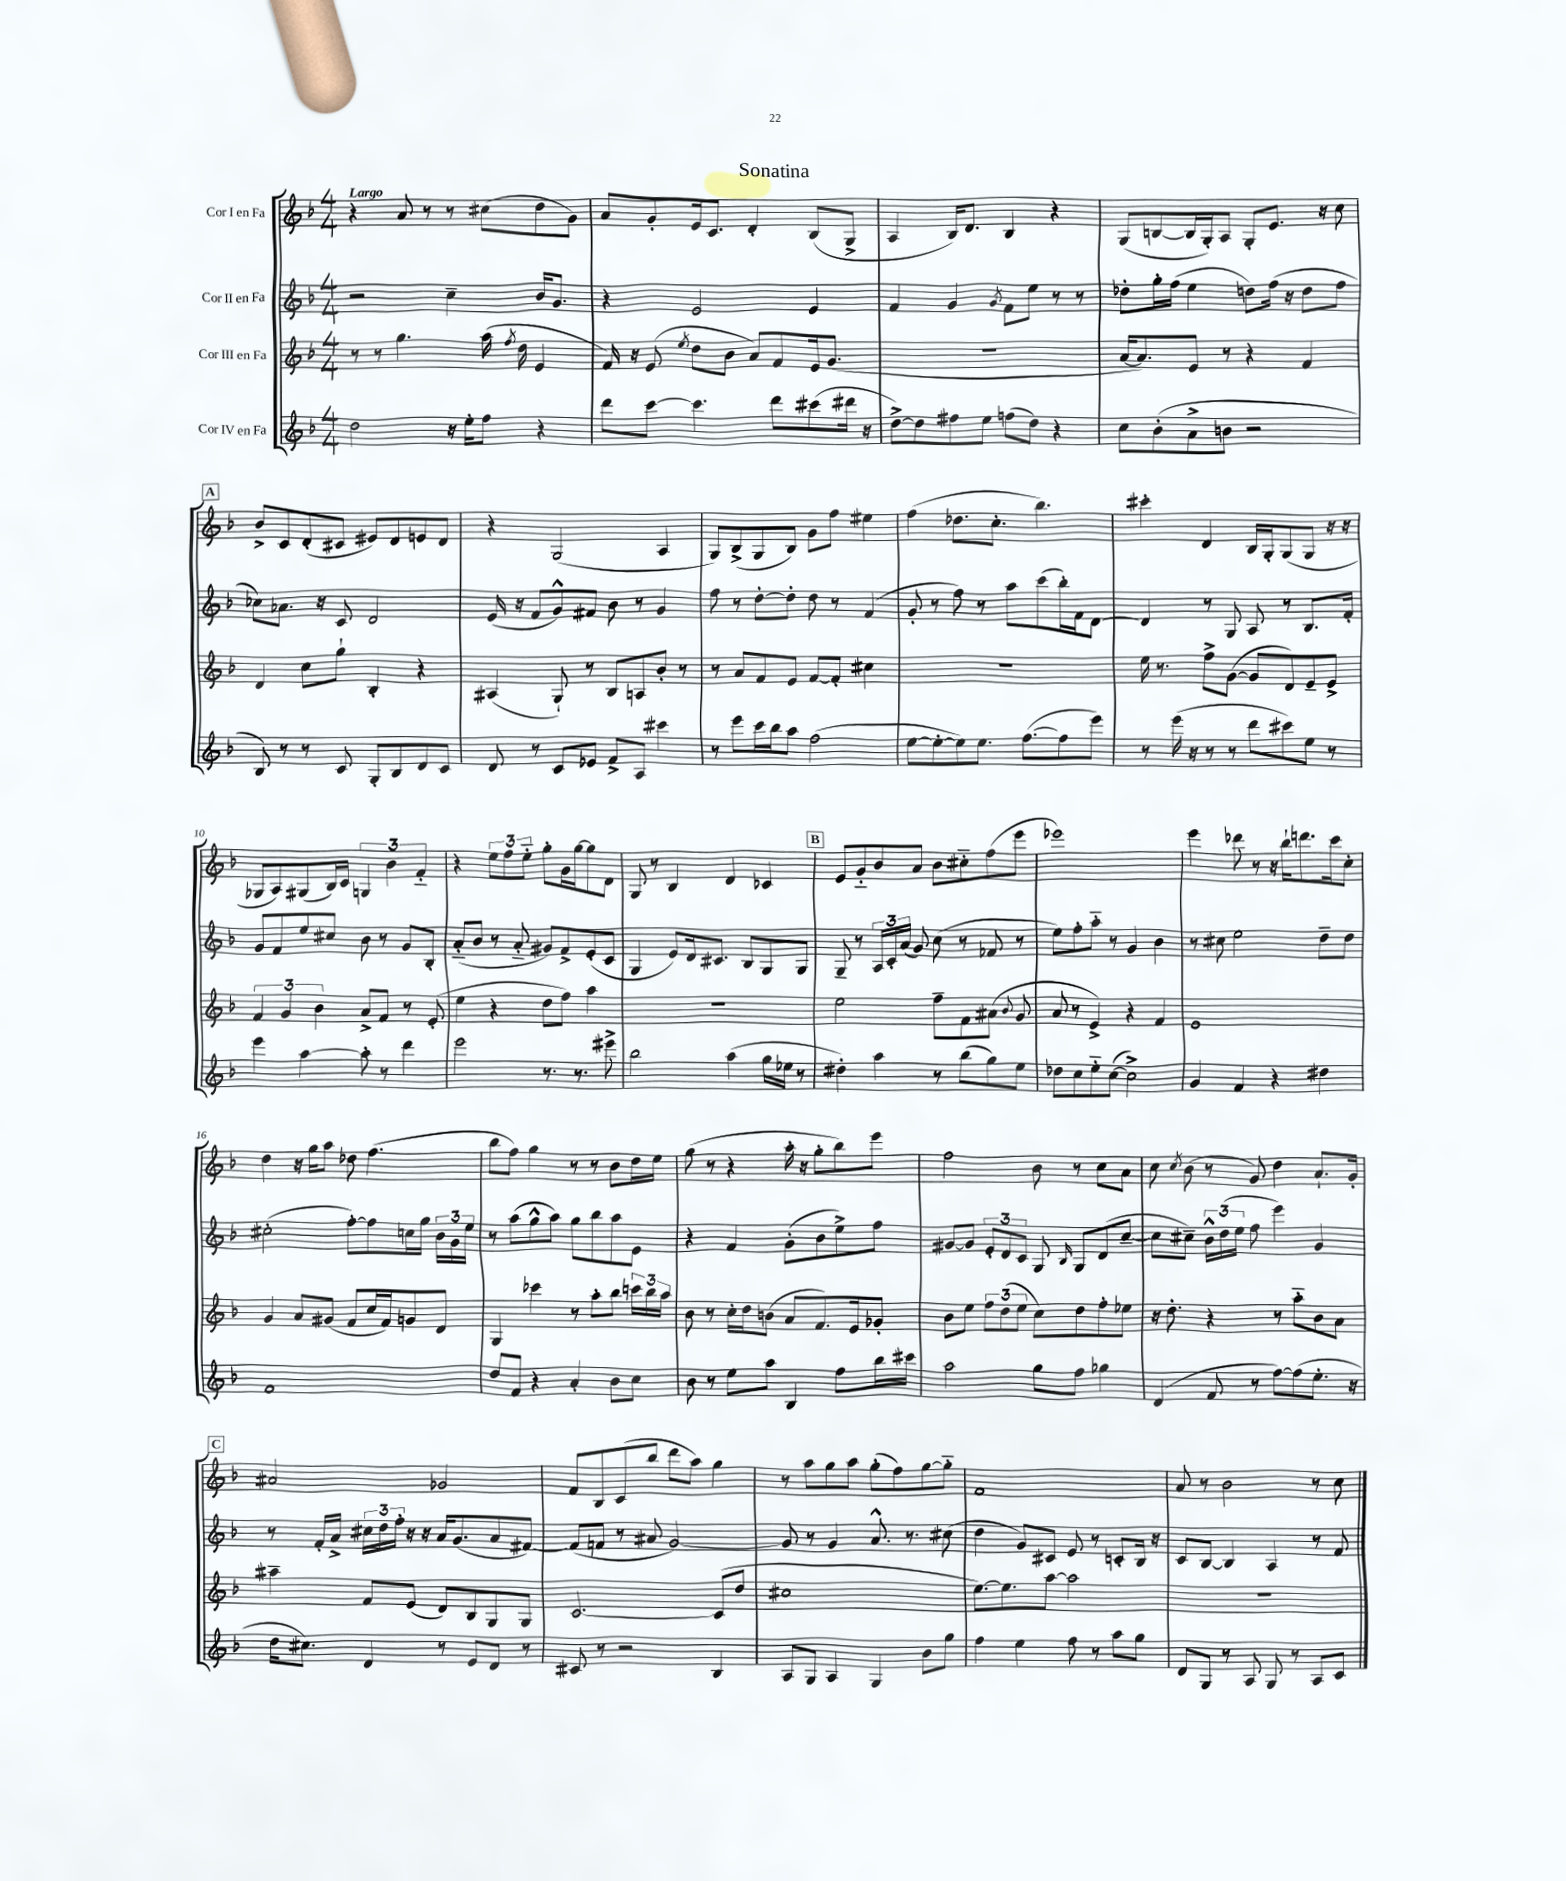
\header { title = "Sonatina" }
<<
\new StaffGroup <<
\new Staff = "s0" \with { instrumentName = "Cor I en Fa" } {
    \clef treble \key f \major \numericTimeSignature \time 4/4 \tempo "Largo"
    \autoBeamOff r4 a'8 r8 r8 cis''8[( d''8 g'8]) |
    a'8[ g'8-. e'16 c'8.] d'4-. bes8[( g8]-> |
    a4 bes16[) d'8.] bes4 r4 |
    g8[( b8~ b16 g16-.) a8] g8[-. e'8.] r16 c''8 |
    \mark \markup { \box "A" } bes'8[-> c'8 d'8-.( cis'8] eis'8[) d'8 e'8 d'8] |
    r4 g2( a4 |
    g8[) bes8->( g8 bes8]) g'8[ f''8] eis''4 |
    f''4( des''8.[ c''8.]-. bes''4.) |
    cis'''4-. d'4 bes16[ g16-. g8( g8] r16 r16 |
    ges8[ a8) gis8( bes16) c'16] \tuplet 3/2 { g4 bes'4 f'4-_ } |
    r4 \tuplet 3/2 { e''8[ f''8 e''8]-_ } g''8[-. g'16 g''16~ g''8 d'8] |
    g8 r8 bes4 d'4 ces'4 |
    \mark \markup { \box "B" } e'8[ g'8-_ bes'8 a'8] bes'8[ cis''8-_ f''8( e'''8] |
    ees'''1) |
    e'''4 des'''8 r8 r16 bes''16[-! d'''8. c'''16 c''8]-. |
    d''4 r16 g''16[ a''8] des''8 f''4.( |
    bes''8[ f''8]) g''4 r8 r8 bes'8[ d''16 e''16] |
    g''8( r8 r4 a''16-. r16 g''8[-. bes''8) e'''8] |
    f''2 bes'8 r8 c''8[ a'8] |
    c''8 \acciaccatura { c''8 } bes'8( r8 g'8) d''4 a'8.[-! g'16]-. |
    \mark \markup { \box "C" } ais'2 ges'2 |
    f'8[ bes8 c'8( bes''8] d'''8[ a''8]) g''4 |
    r8 a''8[ g''8 a''8] g''8[-.( f''8) g''8~ g''8]-_ |
    f'1 |
    a'8 r8 bes'2 r8 c''8 \bar "|." |
}
\new Staff = "s1" \with { instrumentName = "Cor II en Fa" } {
    \clef treble \key f \major \numericTimeSignature \time 4/4
    \autoBeamOff r2 c''4-- bes'16[ g'8.] |
    r4 e'2 e'4 |
    f'4 g'4 \acciaccatura { g'8 } f'8[ e''8] r8 r8 |
    des''8[-. g''16-. f''16]( e''4 d''8[) f''16]( r16 d''8[ f''8] |
    \mark \markup { \box "A" } ces''8[) aes'8.] r16 c'8 d'2 |
    e'16( r16 f'8[ g'8-^) fis'8] bes'8 r8 g'4 |
    f''8 r8 d''8[~-. d''8]-. d''8 r8 f'4( |
    g'8-. r8 f''8) r8 a''8[ c'''8( bes''16-.) f'16 d'8]~ |
    d'4 r8 g8 a8 r8 bes8.[ f'16]-. |
    g'8[ f'8 e''8 cis''8] bes'8 r8 g'8[ bes8]-. |
    a'8[-_( bes'8] r8 a'8-_ gis'8[) f'8-> e'8-.( c'8] |
    g4 e'8[) d'16 cis'8.] bes8[ g8 g8] |
    \mark \markup { \box "B" } g8-- r8 \tuplet 3/2 { a16[ c'16-. a'16]( } g'8) c''8( r8 fes'8 r8 |
    e''8[) f''8-. a''8]-_ r8 g'4 bes'4 |
    r8 cis''8 e''2 d''8[-- d''8] |
    cis''2-.( f''8[~-.) f''8 c''16 g''16] \tuplet 3/2 { bes'16[ g'16 e''16] } |
    r8 a''8[( g''8-^ a''8]) g''8[ bes''8 a''8 e'8] |
    r4 f'4 g'8[-.( bes'8 e''8->) f''8] |
    gis'8[~ gis'8] \tuplet 3/2 { e'8[-. d'8 c'8] } g8 \grace { bes16 } g8[ d'8( c''8]~-- |
    c''8[ cis''8]--) \tuplet 3/2 { bes'16[-^ d''16( e''16] } f''8 e'''4) g'4 |
    \mark \markup { \box "C" } r8 f'16[-. a'16]-> \tuplet 3/2 { cis''16[ d''16 f''16]-. } r16 r16 a'16[ g'8.( a'8 fis'8]~) |
    fis'8[( f'8] r8 ais'8 g'2~) |
    g'8 r8 g'4 a'8.-^ r8. cis''8( |
    d''4 g'8[) cis'8] e'8 r8 c'8[-. bes16] r16 |
    c'8[ bes8]~ bes4 a4 r8 f'8 \bar "|." |
}
\new Staff = "s2" \with { instrumentName = "Cor III en Fa" } {
    \clef treble \key f \major \numericTimeSignature \time 4/4
    \autoBeamOff r8 r8 g''4. a''16( \acciaccatura { f''8 } d''16 e'4 |
    f'16) r16 e'8( \acciaccatura { e''8 } d''8[ bes'8] a'8[) f'8 e'16 g'8.]( |
    R1 |
    a'16[~ a'8.) e'8] r8 r4 f'4 |
    \mark \markup { \box "A" } d'4 c''8[ g''8]-! bes4-. r4 |
    ais4( g8-!) r8 bes8[ a8 bes'8]-. r8 |
    r8 a'8[ f'8 e'8] f'8[~ f'8]-. cis''4 |
    R1 |
    e''16 r8. f''8[-> g'8]~( g'8[ d'8) e'8-- e'8]-> |
    \tuplet 3/2 { f'4 g'4 bes'4 } a'8[-> f'8] r8 e'8-.( |
    e''4 r4 d''8[ f''8]) a''4 |
    R1 |
    \mark \markup { \box "B" } e''2 f''8[-- f'8 ais'8]( \appoggiatura { bes'8 } g'8 |
    a'8 r8 e'4->) r4 f'4 |
    e'1 |
    g'4 a'8[ gis'8]( f'8[ c''16 f'16) g'8 d'8] |
    g4 ces'''4 r8 a''8[-. bes''8] \tuplet 3/2 { c'''16[ bes''16 a''16] } |
    bes'8 r8 c''16[-. d''16 b'8]( a'8[ f'8.) e'16 ges'8]-. |
    bes'8[ e''8] \tuplet 3/2 { f''8[ d''8( e''8] } c''8[) d''8 f''8-. ees''8] |
    r16 d''8.-. r4 r8 a''8[-_ bes'8 a'8] |
    \mark \markup { \box "C" } ais''4-- f'8[ e'8]( d'8[) bes8 g8 g8] |
    c'2.~ c'8[( d''8] |
    cis''1 |
    e''8.[~) e''8. a''8]~ a''2 |
    R1 \bar "|." |
}
\new Staff = "s3" \with { instrumentName = "Cor IV en Fa" } {
    \clef treble \key f \major \numericTimeSignature \time 4/4
    \autoBeamOff d''2 r16 e''16[-. f''8] r4 |
    d'''8[ c'''8]~ c'''4. d'''8[ cis'''8( dis'''16] r16 |
    d''8[~->) d''8 fis''8 e''8] f''8[( d''8]) r4 |
    c''8[ bes'8-.( a'8-> b'8] r2 |
    \mark \markup { \box "A" } bes8) r8 r8 c'8 g8[-. bes8 d'8 c'8] |
    d'8 r8 c'8[ ees'8] f'8[-> a8] cis'''4 |
    r8 e'''8[ c'''16 bes''16 a''8] f''2( |
    e''8[~ e''8~-. e''8) e''8.] f''8.[~( f''8 e'''8]) |
    r8 e'''16( r16 r8 r8 d'''8[ cis'''8) e''8] r8 |
    e'''4 a''4~ a''8-. r8 d'''4 |
    e'''2 r8. r8. eis'''8-> |
    bes''2 a''4( g''16[ ees''16] r8 |
    \mark \markup { \box "B" } dis''4-.) a''4 r8 bes''8[( g''8) e''8] |
    des''8[ c''8 e''8-_ c''8]~( c''2->) |
    g'4 f'4 r4 dis''4 |
    f'1 |
    d''8[ f'8] r4 a'4-. bes'8[ c''8] |
    bes'8 r8 e''8[ a''8] bes4 f''8[ bes''16 cis'''16] |
    a''2 g''8[ f''8] ges''4 |
    d'4( f'8 r8 f''8[~) f''8( e''8.]-. r16 |
    \mark \markup { \box "C" } d''16[ cis''8.]) d'4 r8 e'8[ d'8] r8 |
    cis'8 r8 r2 bes4 |
    a8[ g8] a4 g4 bes'8[ g''8] |
    f''4 e''4 f''8 r8 a''8[ g''8] |
    d'8[ g8] r8 a8 g8 r8 a8[ c'8] \bar "|." |
}
>>
>>
